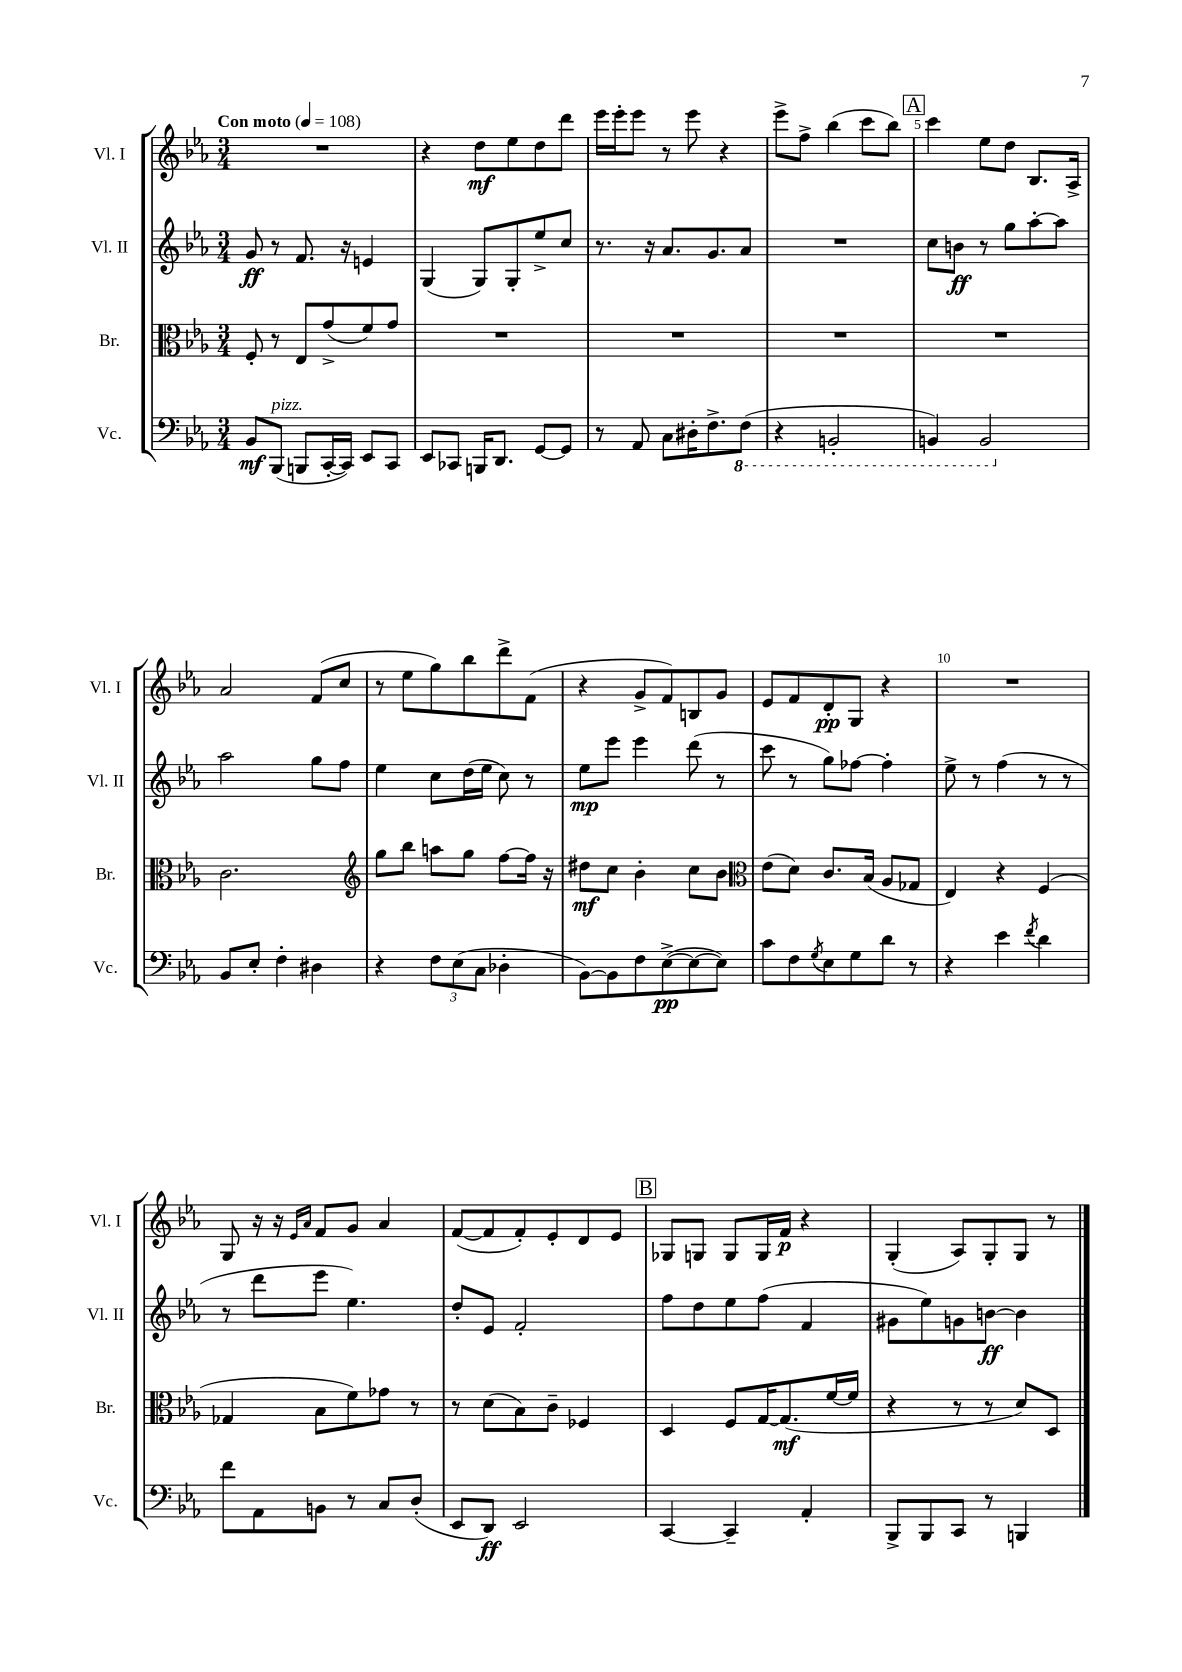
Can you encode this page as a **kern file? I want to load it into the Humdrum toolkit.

**kern	**dynam	**kern	**dynam	**kern	**dynam	**kern	**dynam
*part4	*part4	*part3	*part3	*part2	*part2	*part1	*part1
*staff4	*staff4	*staff3	*staff3	*staff2	*staff2	*staff1	*staff1
*I"Vc.	*	*I"Br.	*	*I"Vl. II	*	*I"Vl. I	*
*I'Vc.	*	*I'Br.	*	*I'Vl. II	*	*I'Vl. I	*
*clefF4	*	*clefC3	*	*clefG2	*	*clefG2	*
*k[b-e-a-]	*	*k[b-e-a-]	*	*k[b-e-a-]	*	*k[b-e-a-]	*
*M3/4	*	*M3/4	*	*M3/4	*	*M3/4	*
*MM108	*	*MM108	*	*MM108	*	*MM108	*
=1	=1	=1	=1	=1	=1	=1	=1
!	!	!	!	!	!	!LO:TX:a:B:t=Con moto	!
8BB-/L	mf	8F'/	.	8g/	ff	2.r	.
!LO:TX:a:i:t=pizz.	!	!	!	!	!	!	!
(8BBB-/J	.	8r	.	8r	.	.	.
8BBBn/L	.	8E-/L	.	8.f/	.	.	.
[16CC'/L	.	(8g^/	.	.	.	.	.
16CC/JJ])	.	.	.	16r	.	.	.
8EE-/L	.	8f/)	.	4en/	.	.	.
8CC/J	.	8g/J	.	.	.	.	.
=2	=2	=2	=2	=2	=2	=2	=2
8EE-/L	.	2.r	.	(4G/	.	4r	.
8CC-X/J	.	.	.	.	.	.	.
16BBBn/KL	.	.	.	8G/L)	.	8dd\L	mf
8.DD/J	.	.	.	.	.	.	.
.	.	.	.	8G'/	.	8ee-\	.
[8GG/L	.	.	.	8ee-^/	.	8dd\	.
8GG/J]	.	.	.	8cc/J	.	8ddd\J	.
=3	=3	=3	=3	=3	=3	=3	=3
8r	.	2.r	.	8.r	.	16eee-\LL	.
.	.	.	.	.	.	16eee-'\J	.
8AA-/	.	.	.	.	.	8eee-\J	.
.	.	.	.	16r	.	.	.
8C\L	.	.	.	8.a-/L	.	8r	.
16D#X'\K	.	.	.	.	.	8eee-\	.
8.F^\	.	.	.	8.g/	.	.	.
.	.	.	.	.	.	4r	.
*8ba	*	*	*	*	*	*	*
(8FF\J	.	.	.	8a-/J	.	.	.
=4	=4	=4	=4	=4	=4	=4	=4
4r	.	2.r	.	2.r	.	8eee-^\L	.
.	.	.	.	.	.	8ff^\J	.
2BBBn'/	.	.	.	.	.	(4bb-\	.
.	.	.	.	.	.	8ccc\L	.
.	.	.	.	.	.	8bb-\J)	.
!!LO:REH:place=s1:t=A
=5	=5	=5	=5	=5	=5	=5	=5
4BBBn/)	.	2.r	.	8cc\L	.	4ccc\	.
.	.	.	.	8bn\J	ff	.	.
2BBB/	.	.	.	8r	.	8ee-\L	.
.	.	.	.	8gg\L	.	8dd\J	.
.	.	.	.	[8aa-'\	.	8.B-/L	.
.	.	.	.	8aa-\J]	.	.	.
.	.	.	.	.	.	16A-^/Jk	.
!!LO:LB:g=z
=6	=6	=6	=6	=6	=6	=6	=6
*X8ba	*	*	*	*	*	*	*
8BB-/L	.	2.c\	.	2aa-\	.	2a-/	.
8E-'/J	.	.	.	.	.	.	.
4F'\	.	.	.	.	.	.	.
4D#X\	.	.	.	8gg\L	.	(8f/L	.
.	.	.	.	8ff\J	.	8cc/J	.
=7	=7	=7	=7	=7	=7	=7	=7
*	*	*clefG2	*	*	*	*	*
4r	.	8gg\L	.	4ee-\	.	8r	.
.	.	8bb-\J	.	.	.	8ee-\L	.
12F\L	.	8aan\L	.	8cc\L	.	8gg\)	.
(12E-\	.	.	.	.	.	.	.
.	.	8gg\J	.	(16dd\L	.	8bb-\	.
12C\J	.	.	.	.	.	.	.
.	.	.	.	16ee-\JJ	.	.	.
4D-X'\	.	[8ff\L	.	8cc\)	.	8ddd^\	.
.	.	16ff\Jk]	.	8r	.	(8f\J	.
.	.	16r	.	.	.	.	.
=8	=8	=8	=8	=8	=8	=8	=8
[8BB-\L)	.	8dd#X\L	mf	8ee-\L	mp	4r	.
8BB-\]	.	8cc\J	.	8eee-\J	.	.	.
8F\	.	4b-'\	.	4eee-\	.	8g^/L	.
([8E-^\	pp	.	.	.	.	8f/)	.
8E-\_	.	8cc\L	.	(8ddd\	.	8Bn/	.
8E-\J])	.	8b-\J	.	8r	.	8g/J	.
=9	=9	=9	=9	=9	=9	=9	=9
*	*	*clefC3	*	*	*	*	*
8c\L	.	(8e-\L	.	8ccc\	.	8e-/L	.
8F\	.	8d\J)	.	8r	.	8f/	.
8qG/	.	.	.	.	.	.	.
8E-\	.	8.c/L	.	8gg\L)	.	8d'/	pp
8G\	.	.	.	[8ff-X\J	.	8G/J	.
.	.	(16B-/Jk	.	.	.	.	.
8d\J	.	8A-/L	.	4ff-'\]	.	4r	.
8r	.	8G-X/J	.	.	.	.	.
=10	=10	=10	=10	=10	=10	=10	=10
4r	.	4E-/)	.	8ee-^\	.	2.r	.
.	.	.	.	8r	.	.	.
4e-\	.	4r	.	(4ff\	.	.	.
8qf/	.	.	.	.	.	.	.
4d\	.	(4F/	.	8r	.	.	.
.	.	.	.	8r	.	.	.
!!LO:LB:g=z
=11	=11	=11	=11	=11	=11	=11	=11
8f\L	.	4G-X/	.	8r	.	8G/	.
8AA-\	.	.	.	8ddd\L	.	16r	.
.	.	.	.	.	.	16r	.
.	.	.	.	.	.	16qqe-/LL	.
.	.	.	.	.	.	16qqa-/JJ	.
8BBn\J	.	8B-\L	.	8eee-\J	.	8f/L	.
8r	.	8f\)	.	4.ee-\)	.	8g/J	.
8C/L	.	8g-X\J	.	.	.	4a-/	.
(8D'/J	.	8r	.	.	.	.	.
=12	=12	=12	=12	=12	=12	=12	=12
8EE-/L	.	8r	.	8dd'/L	.	([8f/L	.
8DD/J)	ff	(8d\L	.	8e-/J	.	8f/]	.
2EE-/	.	8B-\)	.	2f'/	.	8f'/)	.
.	.	8c~\J	.	.	.	8e-'/	.
.	.	4F-X/	.	.	.	8d/	.
.	.	.	.	.	.	8e-/J	.
!!LO:REH:place=s1:t=B
=13	=13	=13	=13	=13	=13	=13	=13
[4CC/	.	4D/	.	8ff\L	.	8G-X/L	.
.	.	.	.	8dd\	.	8Gn/J	.
4CC~/]	.	8F/L	.	8ee-\	.	8G/L	.
.	.	[16G/K	.	(8ff\J	.	16G/L	.
.	.	(8.G/]	mf	.	.	16f/JJ	p
4AA-'/	.	.	.	4f/	.	4r	.
.	.	[16f/L	.	.	.	.	.
.	.	16f/JJ]	.	.	.	.	.
=14	=14	=14	=14	=14	=14	=14	=14
8BBB-^/L	.	4r	.	8g#X\L	.	(4G'/	.
8BBB-/	.	.	.	8ee-\)	.	.	.
8CC/J	.	8r	.	8gn\	.	8A-/L)	.
8r	.	8r	.	[8bn\J	ff	8G'/	.
4BBBn/	.	8d/L)	.	4b\]	.	8G/J	.
.	.	8D/J	.	.	.	8r	.
==	==	==	==	==	==	==	==
*-	*-	*-	*-	*-	*-	*-	*-
